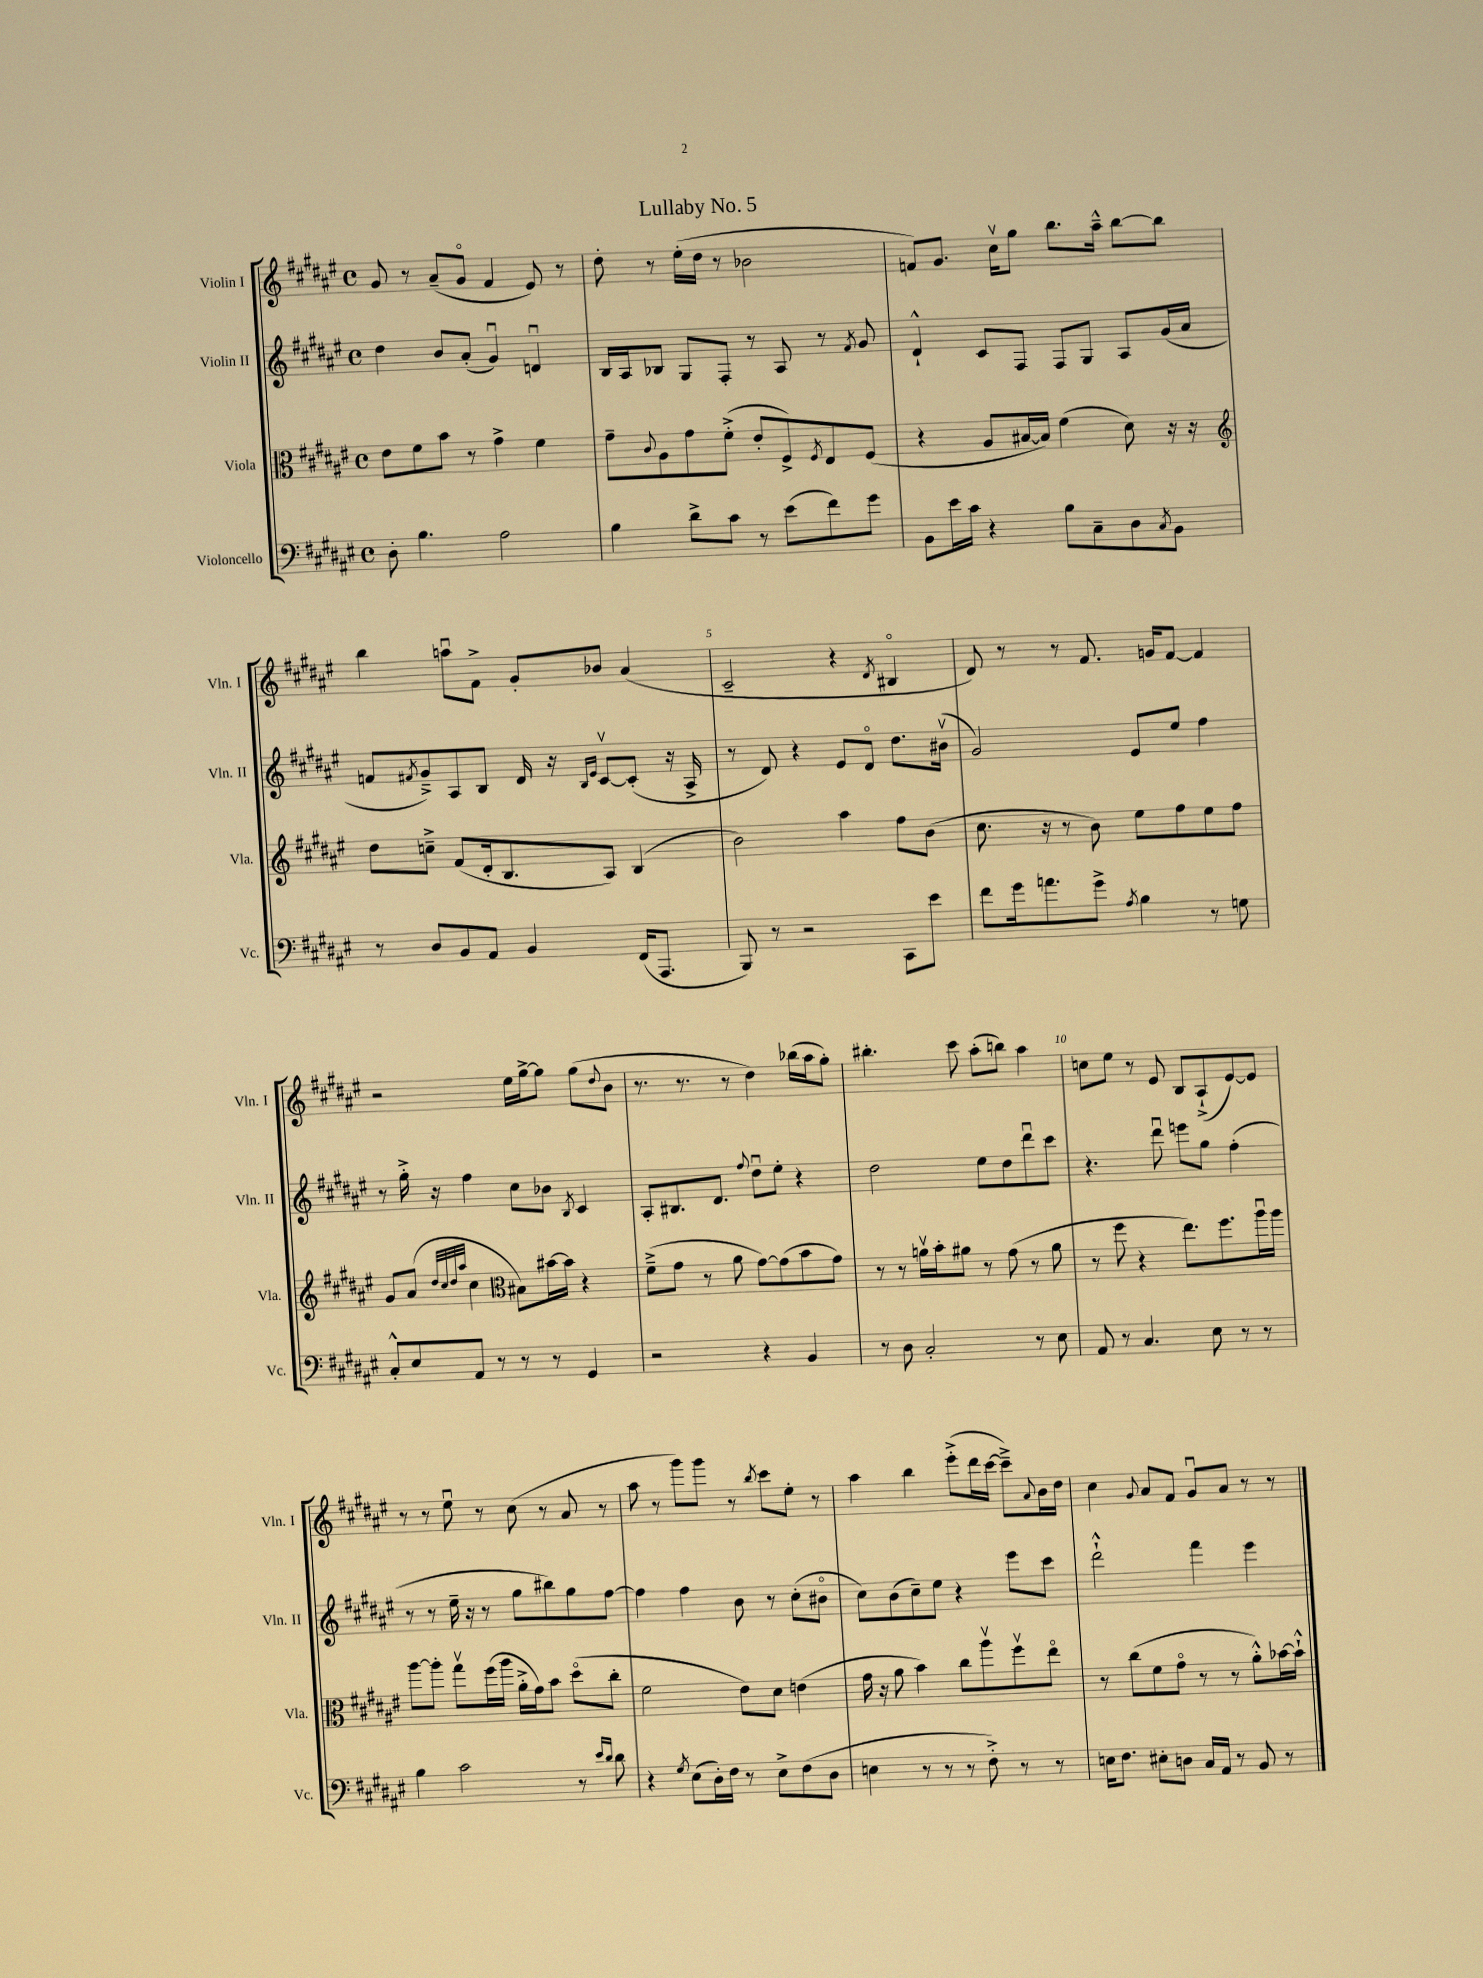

**kern	**kern	**kern	**kern
*staff4	*staff3	*staff2	*staff1
*clefF4	*clefC3	*clefG2	*clefG2
*k[f#c#g#d#a#e#]	*k[f#c#g#d#a#e#]	*k[f#c#g#d#a#e#]	*k[f#c#g#d#a#e#]
*M4/4	*M4/4	*M4/4	*M4/4
*met(c)	*met(c)	*met(c)	*met(c)
8D#'	8e#	4dd#	8g#
4.B	8f#	.	8r
.	8b	8b	(8a#~
.	8r	(8a#'	8g#o
2A#	4g#^	4g#u)	4f#
.	4f#	4du	8e#)
.	.	.	8r
=	=	=	=
4B	8g#~	16B	8dd#'
.	.	16A#	.
.	8qqc#	.	.
.	8A#	8B-	8r
8d#^	8g#	8G#	(16ee#'
.	.	.	16dd#
8c#	(8f#'^	8F#'	8r
8r	8e#'	8r	2b-
(8e#	8F#^)	8A#	.
.	8qF#	.	.
8f#)	8E#	8r	.
.	.	8qf#	.
8g#	(8F#	8g#	.
=	=	=	=
8BB	4r	4d#`^^	8f)
16e#	.	.	8.g#
16c#	.	.	.
4r	8A#	8c#	.
.	.	.	16cc#v
.	[16B#	8F#	8gg#
.	16B#])	.	.
8B	(4f#	8F#	8.bb
8C#~	.	8G#	.
.	.	.	16aa#~^^
8D#	8d#)	8A#	[8bb
8qC#	.	.	.
8BB	16r	(16g#	8bb]
.	16r	16a#	.
=	=	=	=
*	*clefG2	*	*
8r	8dd#	8f	4bb
.	.	8qf#	.
8D#	8cc~^	8g#~^)	.
8BB	(8f#	8A#	8aau
8AA#	16d#'	8B	8f#^
.	8.B	.	.
4BB	.	16d#	8g#'
.	.	16r	.
.	.	16qqB	.
.	.	16qqe#	.
.	8A#)	[8c#v	8b-
(16FF#	(4B	(8c#']	(4a#
8.AAA#	.	.	.
.	.	16r	.
.	.	16A#^	.
=	=	=	=
8BBB)	2b)	8r	2c#~
8r	.	8d#)	.
2r	.	4r	.
.	4aa#	8e#	4r
.	.	8d#o	.
.	.	.	8qd#
8CC#	8ff#	8.dd#	4B#o
8e#	(8b	.	.
.	.	(16b#v	.
=	=	=	=
8f#	8.cc#	2g#)	8d#)
16g#	.	.	8r
8.a	16r	.	.
.	8r	.	8r
8g#^	8b)	.	8.f#
8qA#	.	.	.
4B	8ee#	8e#	.
.	.	.	16g
.	8ff#	8ee#	[8f#
8r	8ee#	4ff#	4f#]
8G	8ff#	.	.
=	=	=	=
8C#'^^	8g#	8r	2r
8E#	(8a#	16gg#'^	.
.	.	16r	.
.	32qqdd#	.	.
.	32qqcc#	.	.
.	32qqdd#	.	.
.	32qqaa#	.	.
8AA#	4cc#	4ff#	.
8r	.	.	.
*	*clefC3	*	*
8r	8B#)	8cc#	16ee#
.	.	.	[16gg#^
8r	[16b#	8b-	8gg#]
.	16b#]	.	.
.	.	8qB	.
4GG#	4r	4c#	(8gg#
.	.	.	8qqdd#
.	.	.	8b
=	=	=	=
2r	(8f#~^	8A#'	8.r
.	8g#	8.B#	.
.	.	.	8.r
.	8r	.	.
.	.	8.d#	.
.	8a#	.	8r
.	.	8qqff#	.
4r	[8g#)	8dd#u	4dd#)
.	(8g#]	8ee#'	.
4BB	8b	4r	(16bb-
.	.	.	16aa#
.	8g#)	.	8gg#')
=	=	=	=
8r	8r	2dd#	4.bb#'
8D#	8r	.	.
2C#'	16av	.	.
.	16b'	.	.
.	8a#	.	8ccc#
.	8r	8ee#	(8aa#'
.	(8g#	8dd#	8bb)
8r	8r	8ddd#u	4aa#
8E#	8a#	8ccc#	.
=	=	=	=
8AA#	8r	4.r	8cc
8r	8ff#	.	8ee#
4.C#	4r	.	8r
.	.	8ddd#u	8e#
.	8.ee#)	8eee	8B
8E#	.	8gg#	(8A#`^
.	8.ff#	.	.
8r	.	(4ff#'	[8e#)
8r	16aa#u	.	8e#]
.	16aa#	.	.
=	=	=	=
4B	[8aa#	8r	8r
.	8aa#']	8r	8r
2c#	8gg#v	16ee#~	8ee#u
.	.	16r	.
.	(16ff#	8r	8r
.	16aa#	.	.
.	16a#'^	8gg#	(8cc#
.	16g#)	.	.
.	8b	8bb#)	8r
8r	(8dd#o	8gg#	8a#
16qqe#	.	.	.
16qqd#	.	.	.
8d#	8cc#'	[8ff#	8r
=	=	=	=
4r	2f#	4ff#]	8aa#
.	.	.	8r
8qG#	.	.	.
(8E#	.	4ff#	8ggg#)
16D#')	.	.	8ggg#
16F#	.	.	.
8r	8e#)	8b	8r
.	.	.	8qbb
8E#^	8d#	8r	8ccc#
(8F#	(4e	(8cc#'	8ee#'
8D#	.	8b#o	8r
=	=	=	=
4E	16g#	8cc#)	4aa#
.	16r	.	.
.	8a#	(8b	.
8r	4b)	8cc#~)	4bb
8r	.	8ee#	.
8r	8cc#	4r	(8eee#'^
8F#'^)	8aa#v	.	16ddd#
.	.	.	[16ccc#
8r	8ff#v	8eee#	8ccc#~^])
.	.	.	8qqa#
8r	8ee#o	8ccc#	16b
.	.	.	16dd#
=	=	=	=
16E	8r	2ddd#`^^	4cc#
8.F#	.	.	.
.	(8cc#	.	.
.	.	.	8qqg#
8E#'	8f#	.	8a#
8D	8g#o	.	8f#
16C#	8r	4fff#	8g#u
16AA#	.	.	.
8r	8r	.	8a#
8BB	8a#'^^)	4eee#	8r
8r	[16b-	.	8r
.	16b-`^^]	.	.
==	==	==	==
*-	*-	*-	*-
